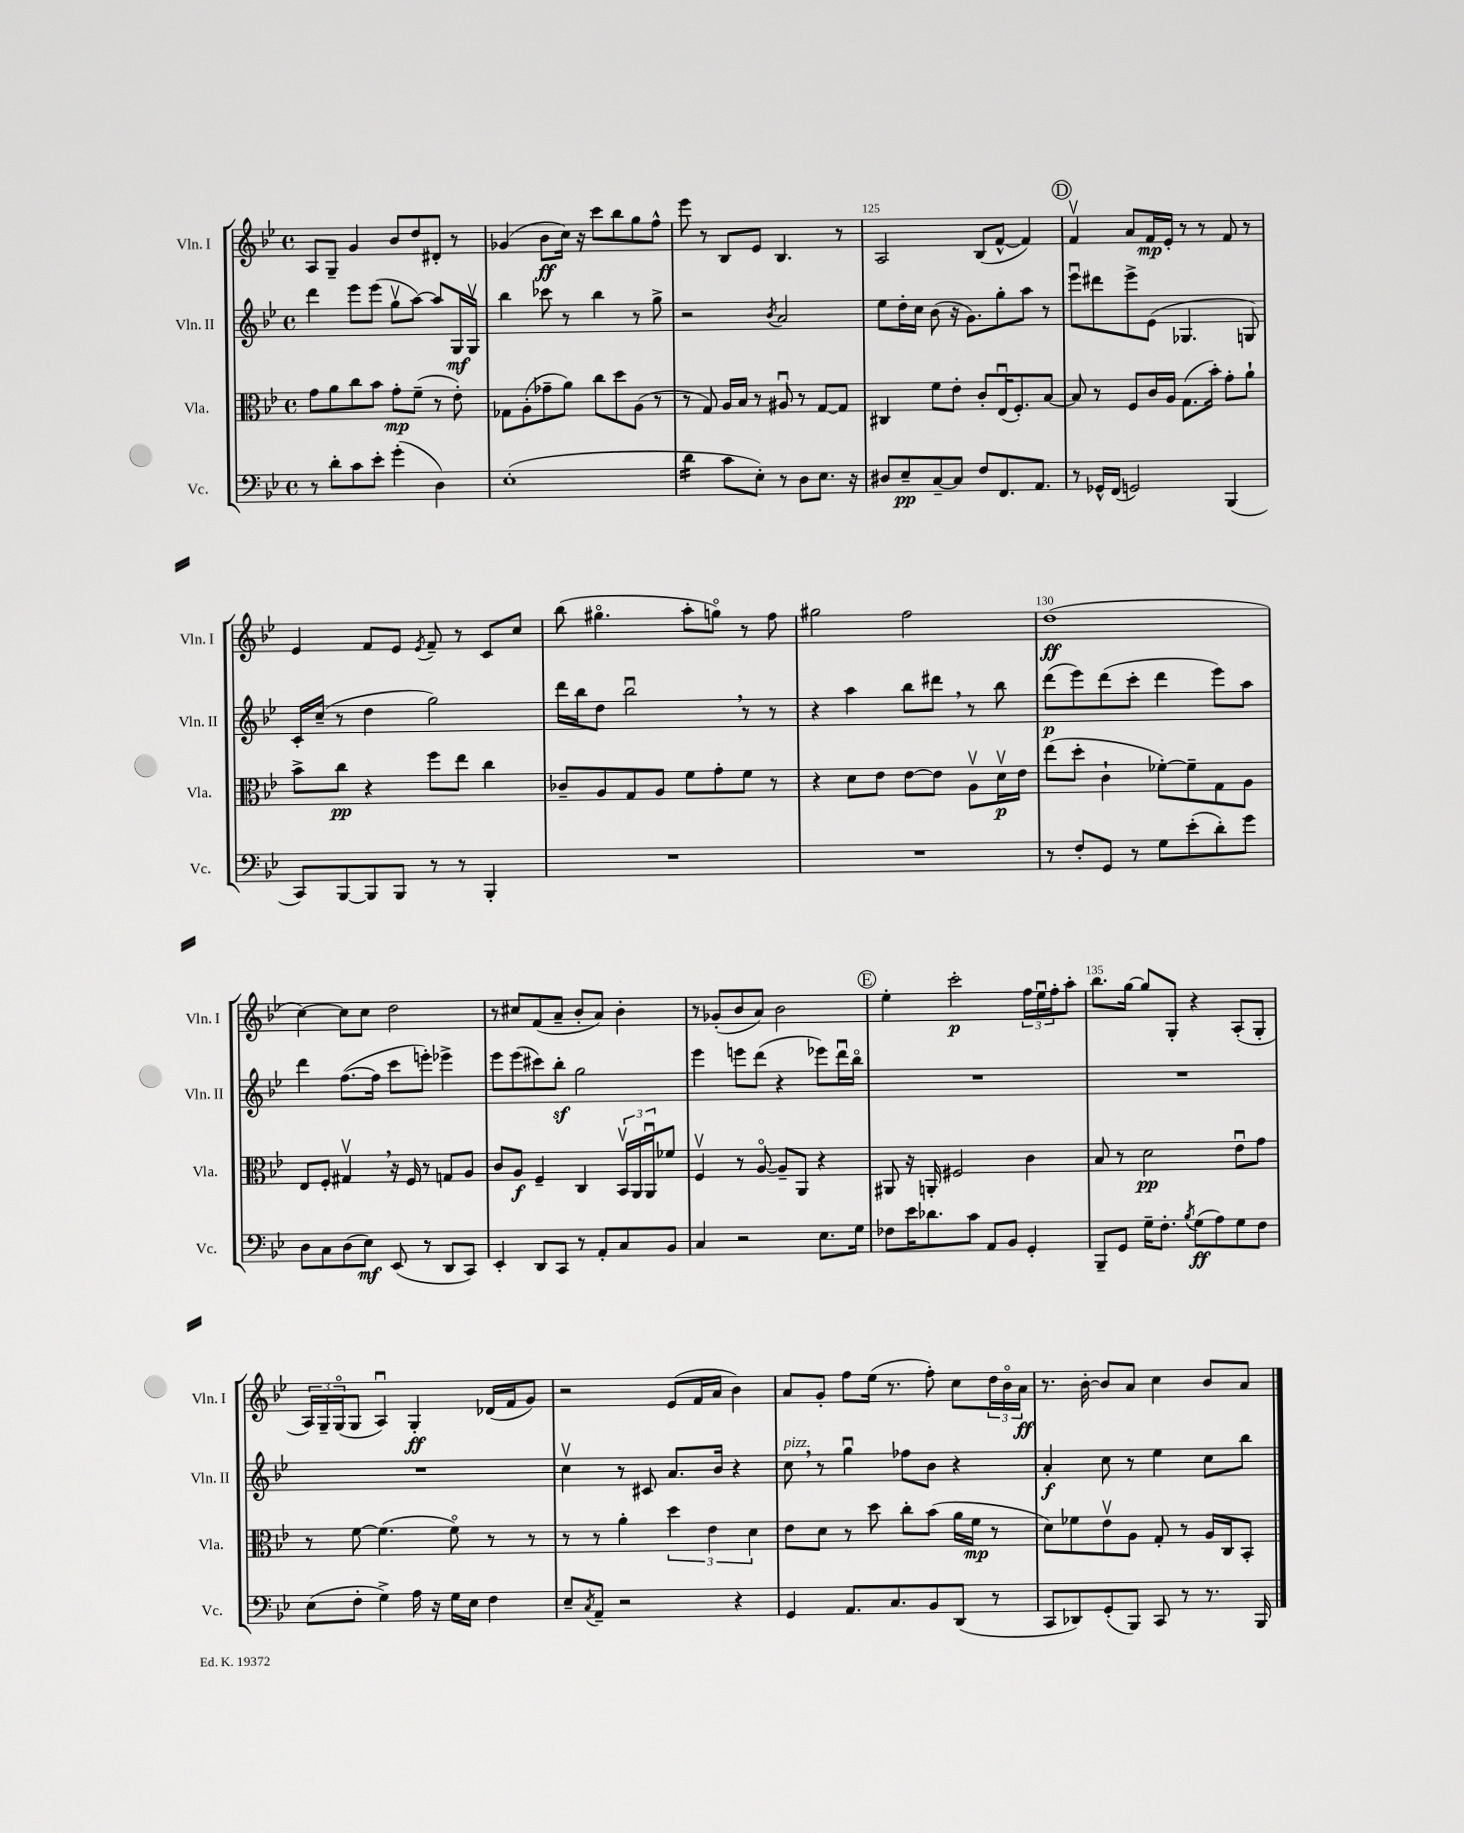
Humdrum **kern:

**kern	**dynam	**kern	**dynam	**kern	**dynam	**kern	**dynam
*part4	*part4	*part3	*part3	*part2	*part2	*part1	*part1
*staff4	*staff4	*staff3	*staff3	*staff2	*staff2	*staff1	*staff1
*I"Vc.	*	*I"Vla.	*	*I"Vln. II	*	*I"Vln. I	*
*I'Vc.	*	*I'Vla.	*	*I'Vln. II	*	*I'Vln. I	*
*clefF4	*	*clefC3	*	*clefG2	*	*clefG2	*
*k[b-e-]	*	*k[b-e-]	*	*k[b-e-]	*	*k[b-e-]	*
*M4/4	*	*M4/4	*	*M4/4	*	*M4/4	*
*met(c)	*	*met(c)	*	*met(c)	*	*met(c)	*
=122	=122	=122	=122	=122	=122	=122	=122
8r	.	8g\L	.	4ddd\	.	8A/L	.
8d'\L	.	8a\	.	.	.	8G~/J	.
8c\	.	8cc\	.	8eee-\L	.	4g/	.
8e-'\J	.	8b-\J	.	(8eee-\J	.	.	.
(4g'\	.	8g'\L	mp	8ggv\L	.	8b-/L	.
.	.	(8f~\J	.	[8aa\J)	.	8dd/	.
4D\)	.	8r	.	8aa/L]	.	8d#X'/J	.
.	.	8e-'\)	.	16G/L	mf	8r	.
.	.	.	.	16Gv/JJ	.	.	.
=123	=123	=123	=123	=123	=123	=123	=123
(1E-'	.	8G-X\L	.	4bb-\	.	(4g-X/	.
.	.	(8A'\	.	.	.	.	.
.	.	8g-X~\	.	8ccc-X\	.	8b-\L	ff
.	.	8a\J)	.	8r	.	16cc\Jk)	.
.	.	.	.	.	.	16r	.
.	.	8cc\L	.	4bb-\	.	8ccc\L	.
.	.	8dd\	.	.	.	8bb-\	.
.	.	(8A\J	.	8r	.	8gg\	.
.	.	8r	.	8gg^\	.	8ff^^\J	.
=124	=124	=124	=124	=124	=124	=124	=124
*tremolo	*	*	*	*	*	*	*
16d\LL	.	8r	.	2r	.	8eee-\	.
16d\	.	.	.	.	.	.	.
16d\	.	8G/)	.	.	.	8r	.
16d\JJ	.	.	.	.	.	.	.
*Xtremolo	*	*	*	*	*	*	*
8c\L	.	16A/LL	.	.	.	8B-/L	.
.	.	16B-/JJ	.	.	.	.	.
8E-'\J)	.	8r	.	.	.	8e-/J	.
.	.	.	.	8qb-/	.	.	.
8r	.	8A#Xu/	.	2a/	.	4.B-/	.
8D\L	.	8r	.	.	.	.	.
8.E-\J	.	[8G/L	.	.	.	.	.
.	.	8G/J]	.	.	.	8r	.
16r	.	.	.	.	.	.	.
=125	=125	=125	=125	=125	=125	=125	=125
8D#X/L	.	4C#X/	.	8ee-\L	.	2A/	.
8E-~/	pp	.	.	16dd'\L	.	.	.
.	.	.	.	16cc\JJ	.	.	.
[8C~/	.	8f\L	.	(8b-\	.	.	.
8C/J]	.	8e-'\J	.	16r	.	.	.
.	.	.	.	8.g\L)	.	.	.
8F/L	.	8c'/L	.	.	.	(8B-/L	.
8.FF/	.	(16E-u/K	.	8gg'\	.	[8f^^/J	.
.	.	8.F'/)	.	.	.	.	.
.	.	.	.	8aa\J	.	4f/])	.
8.AA/J	.	.	.	.	.	.	.
.	.	[8B-/J	.	8r	.	.	.
!!LO:REH:place=s1:t=D
=126	=126	=126	=126	=126	=126	=126	=126
8r	.	8B-/]	.	8eee-u\L	.	4fv/	.
16GG-X^^/LL	.	8r	.	8ddd#X\	.	.	.
(16FF/JJ	.	.	.	.	.	.	.
2GGn/)	.	8F/L	.	8eee-^\	.	8a/L	.
.	.	16c/L	.	(8e-\J	.	16f/L	mp
.	.	16A/JJ	.	.	.	16e-'/JJ	.
.	.	(8.G\L	.	4.G-X/	.	8r	.
.	.	.	.	.	.	8r	.
.	.	16b-'\Jk)	.	.	.	.	.
(4BBB-/	.	8g'\L	.	.	.	8f/	.
.	.	8a`\J	.	8Gn/)	.	8r	.
!!LO:LB:g=z
=127	=127	=127	=127	=127	=127	=127	=127
8CC/L)	.	8b-^\L	.	16c'/LL	.	4e-/	.
.	.	.	.	(16cc~/JJ	.	.	.
[8BBB-/	.	8cc\J	pp	8r	.	.	.
8BBB-/]	.	4r	.	4dd\	.	8f/L	.
8BBB-/J	.	.	.	.	.	8e-/J	.
.	.	.	.	.	.	8qe-/	.
8r	.	8ff\L	.	2gg\)	.	8f~/	.
8r	.	8ee-\J	.	.	.	8r	.
4BBB-'/	.	4cc\	.	.	.	8c/L	.
.	.	.	.	.	.	8cc/J	.
=128	=128	=128	=128	=128	=128	=128	=128
1r	.	8c-X~/L	.	16ddd\LL	.	(8bb-\	.
.	.	.	.	16bb-\J	.	.	.
.	.	8A/	.	8dd\J	.	4.gg#X\	.
.	.	8G/	.	2bb-u,\	.	.	.
.	.	8A/J	.	.	.	.	.
.	.	8f\L	.	.	.	8aa'\L	.
.	.	8g'\	.	.	.	8ggn\J)	.
.	.	8f\J	.	8r	.	8r	.
.	.	8r	.	8r	.	8ff\	.
=129	=129	=129	=129	=129	=129	=129	=129
1r	.	4r	.	4r	.	2gg#X\	.
.	.	8d\L	.	4aa\	.	.	.
.	.	8e-\J	.	.	.	.	.
.	.	[8e-\L	.	8bb-\L	.	2ff\	.
.	.	8e-\J]	.	8ddd#X,\J	.	.	.
.	.	8Av\L	.	8r	.	.	.
.	.	16dv\L	p	8bb-\	.	.	.
.	.	16e-\JJ	.	.	.	.	.
=130	=130	=130	=130	=130	=130	=130	=130
8r	.	(8ee-\L	.	(8ddd\L	p	(1dd	ff
8F'/L	.	8dd'\J	.	8eee-\)	.	.	.
8GG/J	.	4c`\	.	(8ddd\	.	.	.
8r	.	.	.	8ccc'\J	.	.	.
8G\L	.	[8f-X'\L)	.	4ddd\	.	.	.
(8e-'\	.	8f-~\]	.	.	.	.	.
8d'\)	.	8G\	.	8eee-\L)	.	.	.
8g\J	.	8A\J	.	8aa\J	.	.	.
!!LO:LB:g=z
=131	=131	=131	=131	=131	=131	=131	=131
8D\L	.	8E-/L	.	4ddd\	.	[4cc\)	.
8C\	.	8F'/J	.	.	.	.	.
(8D\	.	4G#Xv,/	.	([8.ff\L	.	8cc\L]	.
8E-\J)	mf	.	.	.	.	8cc\J	.
.	.	.	.	16ff\Jk]	.	.	.
(8EE-/	.	16r	.	8ccc\L	.	2dd\	.
.	.	16F/	.	.	.	.	.
8r	.	8r	.	8eeen'\J)	.	.	.
8DD/L	.	8Gn/L	.	4eee-X^\	.	.	.
8CC/J)	.	8A/J	.	.	.	.	.
=132	=132	=132	=132	=132	=132	=132	=132
4EE-'/	.	8c/L	.	8eee-\L	.	8r	.
.	.	8A/J	f	(8eee-\	.	8cc#X/L	.
8DD/L	.	4F~/	.	8ccc#X\)	.	(8f/	.
8CC/J	.	.	.	8bb-z'\J	.	8a~/J	.
8r	.	4C/	.	2gg\	.	8b-'/L	.
8AA'/L	.	.	.	.	.	8a/J)	.
8C/	.	24BB-v/LL	.	.	.	4b-'\	.
.	.	24AA/	.	.	.	.	.
.	.	24AAu/J	.	.	.	.	.
8BB-/J	.	8f-X/J	.	.	.	.	.
=133	=133	=133	=133	=133	=133	=133	=133
4C/	.	4Fv/	.	4eee-\	.	8r	.
.	.	.	.	.	.	(8g-X'/L	.
2r	.	8r	.	8eeen\L	.	8b-/	.
.	.	[8A/	.	(8ddd\J	.	8a/J)	.
.	.	8A~/L]	.	4r	.	2b-\	.
.	.	8AA/J	.	.	.	.	.
8.E-\L	.	4r	.	8eee-X\L)	.	.	.
.	.	.	.	16dddu\L	.	.	.
16G\Jk	.	.	.	16bb-\JJ	.	.	.
!!LO:REH:place=s1:t=E
=134	=134	=134	=134	=134	=134	=134	=134
8F-X\L	.	8AA#X/	.	1r	.	4ee-'\	.
16e-\K	.	16r	.	.	.	.	.
8.d-X\	.	16AAn'/	.	.	.	.	.
.	.	2F#X/	.	.	.	2ccc'\	p
8c\J	.	.	.	.	.	.	.
8AA/L	.	.	.	.	.	.	.
8BB-/J	.	.	.	.	.	.	.
4GG'/	.	4c\	.	.	.	24ff\LL	.
.	.	.	.	.	.	24ee-u\	.
.	.	.	.	.	.	24ff'\J	.
.	.	.	.	.	.	8aa'\J	.
=135	=135	=135	=135	=135	=135	=135	=135
8BBB-~/L	.	8B-/	.	1r	.	8.bb-\L	.
8GG/J	.	8r	.	.	.	.	.
.	.	.	.	.	.	[16gg\Jk	.
16G~\KL	.	2d\	pp	.	.	8gg/L]	.
8.F'\J	.	.	.	.	.	.	.
.	.	.	.	.	.	8G'/J	.
8qB-/	.	.	.	.	.	.	.
(8G\L	ff	.	.	.	.	4r	.
8A\)	.	.	.	.	.	.	.
8G\	.	8e-u\L	.	.	.	(8A'/L	.
8F\J	.	8g\J	.	.	.	8G'/J	.
!!LO:LB:g=z
=136	=136	=136	=136	=136	=136	=136	=136
(8E-\L	.	8r	.	1r	.	24A/LL)	.
.	.	.	.	.	.	24G~/	.
.	.	.	.	.	.	(24G/J	.
8F'\J	.	[8f\	.	.	.	8G/J	.
4G^\)	.	(4.f\]	.	.	.	4Au/)	.
16A\	.	.	.	.	.	4G'/	ff
16r	.	.	.	.	.	.	.
16G\LL	.	8f\)	.	.	.	.	.
16E-\JJ	.	.	.	.	.	.	.
4F\	.	8r	.	.	.	(16d-X/LL	.
.	.	.	.	.	.	16f/J	.
.	.	8r	.	.	.	8g/J)	.
=137	=137	=137	=137	=137	=137	=137	=137
8E-~/L	.	8r	.	4ccv\	.	2r	.
8qC/	.	.	.	.	.	.	.
8AA~/J	.	8r	.	.	.	.	.
2r	.	4a'\	.	8r	.	.	.
.	.	.	.	8c#X/	.	.	.
.	.	6dd\	.	8.a/L	.	(8e-/L	.
.	.	.	.	.	.	16f/L	.
.	.	6e-\	.	.	.	.	.
.	.	.	.	16b-/Jk	.	16a/JJ	.
4r	.	.	.	4r	.	4b-\)	.
.	.	6d\	.	.	.	.	.
=138	=138	=138	=138	=138	=138	=138	=138
!	!	!	!	!LO:TX:a:i:t=pizz.	!	!	!
4GG/	.	8e-\L	.	8cc,\	.	8a/L	.
.	.	8d\J	.	8r	.	8g'/J	.
8.AA/L	.	8r	.	4ggu\	.	8ff\L	.
.	.	8dd\	.	.	.	(16ee-\Jk	.
8.C/	.	.	.	.	.	8.r	.
.	.	8cc'\L	.	8ff-X\L	.	.	.
8BB-/	.	(8b-\J	.	8b-\J	.	8ff'\)	.
(8DD/J	.	16a\LL	.	4r	.	8cc\L	.
.	.	16f\JJ	mp	.	.	.	.
8r	.	8r	.	.	.	24dd\L	.
.	.	.	.	.	.	24b-\	.
.	.	.	.	.	.	24a\JJ	ff
=139	=139	=139	=139	=139	=139	=139	=139
8CC/L	.	8d\L)	.	4a'/	f	8.r	.
8DD-X/)	.	8f-X\	.	.	.	.	.
.	.	.	.	.	.	[16b-'\	.
(8GG'/	.	8e-v\	.	8cc\	.	8b-/L]	.
8BBB-/J)	.	8A\J	.	8r	.	8a/J	.
8CC/	.	8G'/	.	4ee-\	.	4cc\	.
8r	.	8r	.	.	.	.	.
8.r	.	16A/LL	.	8cc\L	.	8b-/L	.
.	.	16C/J	.	.	.	.	.
.	.	8BB-'/J	.	8bb-\J	.	8a/J	.
16BBB-/	.	.	.	.	.	.	.
==	==	==	==	==	==	==	==
*-	*-	*-	*-	*-	*-	*-	*-
